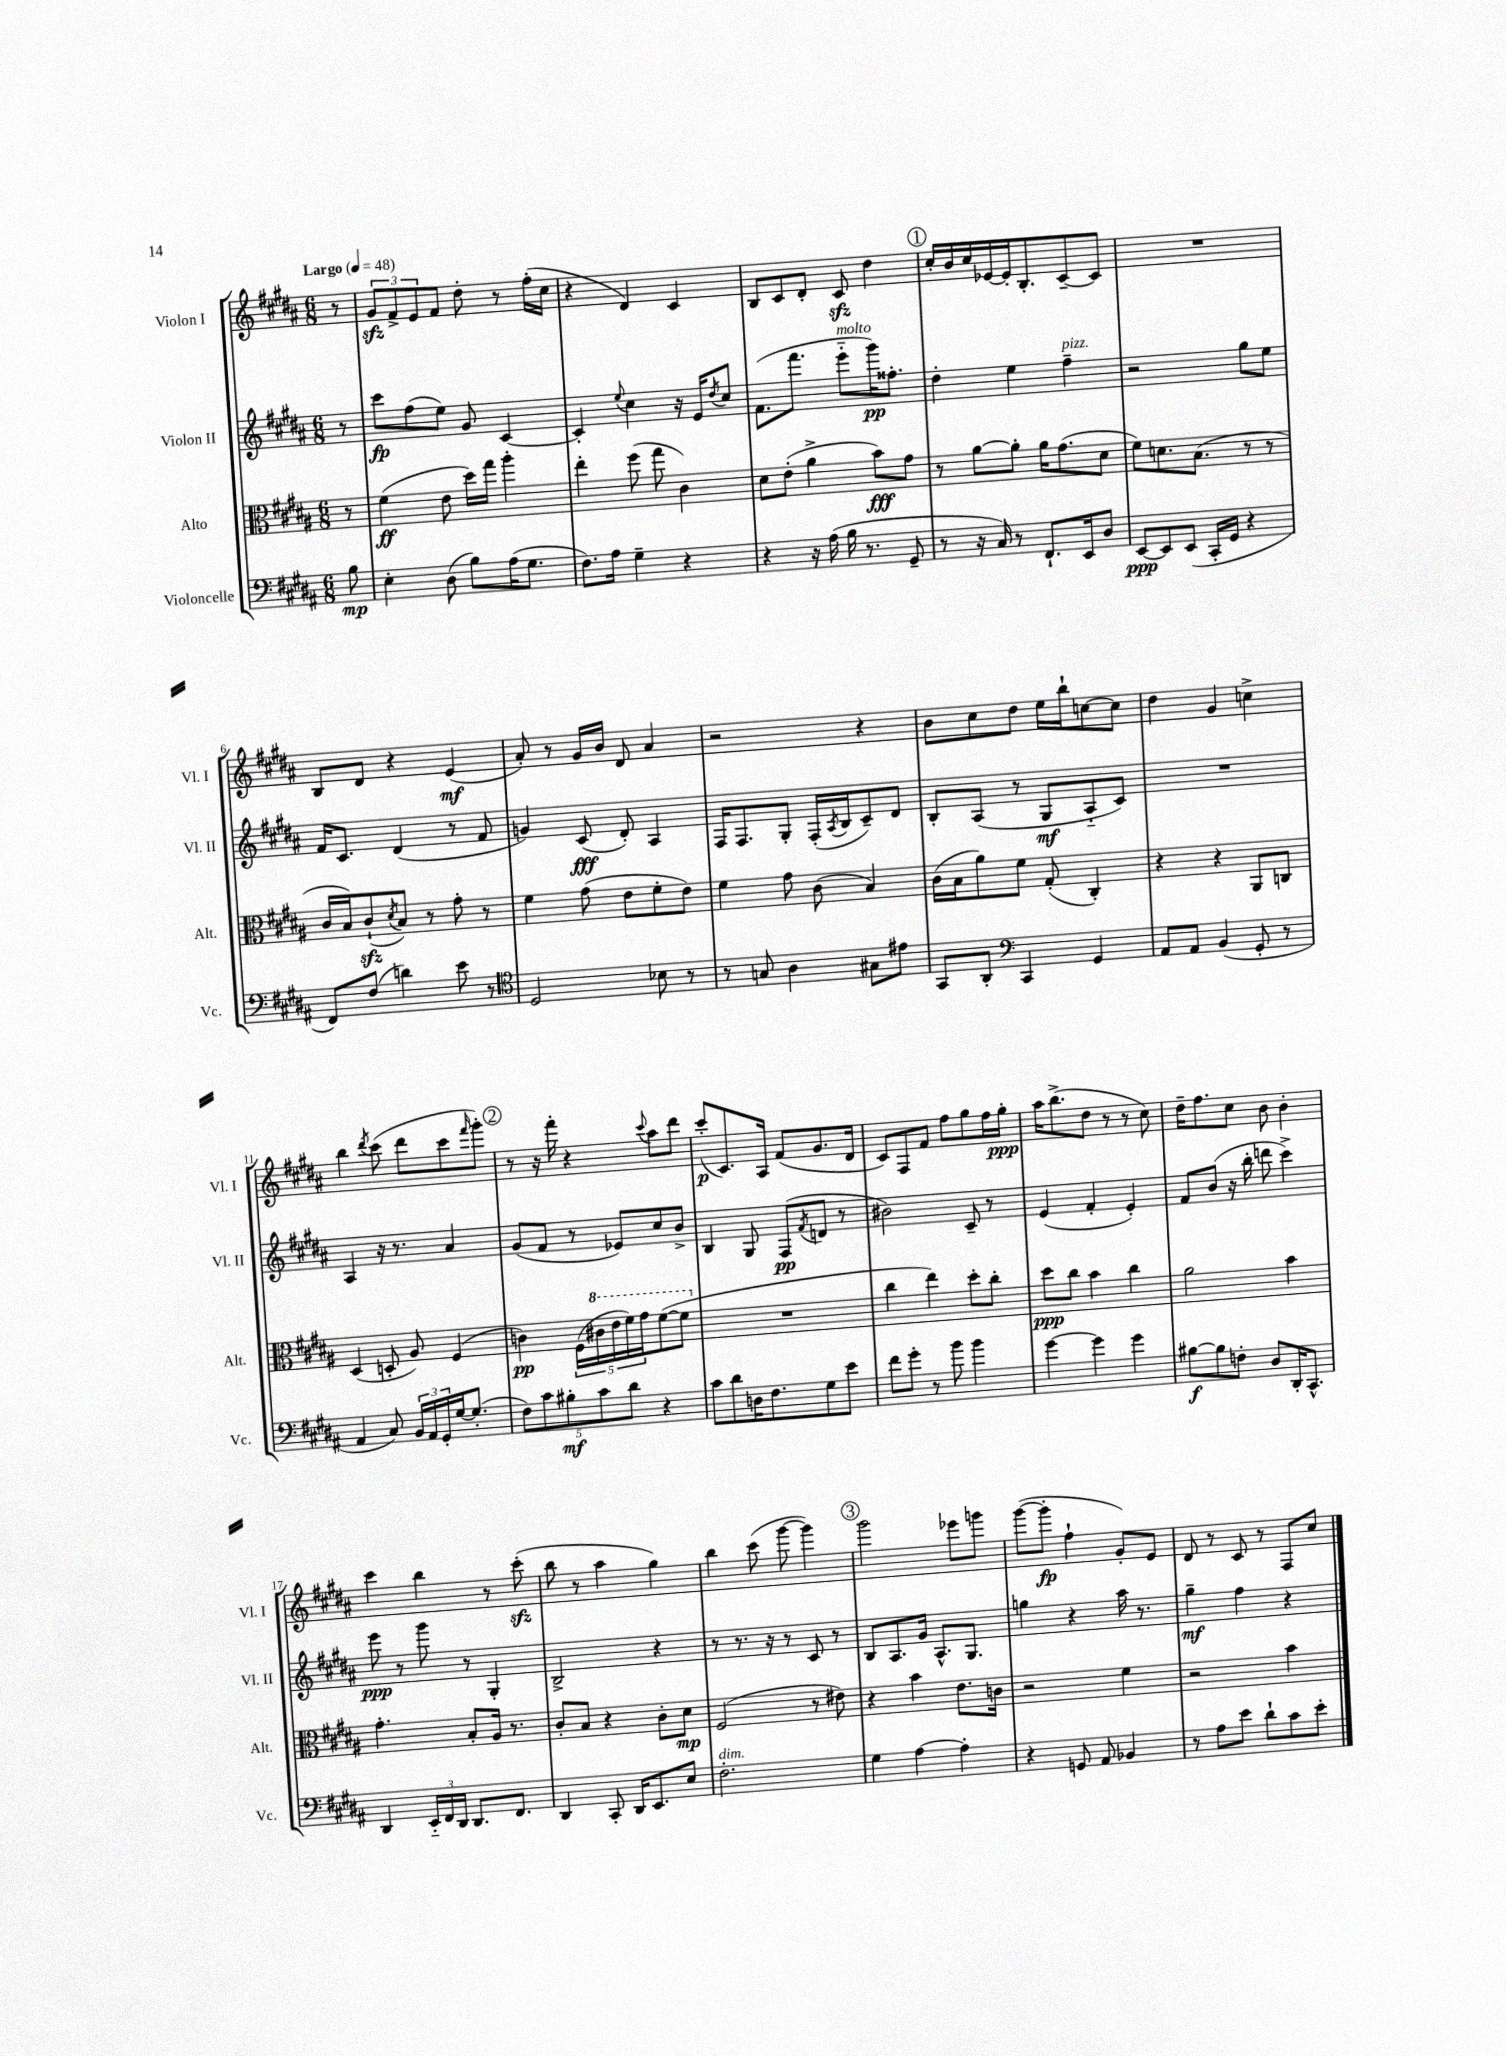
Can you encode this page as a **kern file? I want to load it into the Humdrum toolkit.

**kern	**kern	**kern	**kern
*staff4	*staff3	*staff2	*staff1
*clefF4	*clefC3	*clefG2	*clefG2
*k[f#c#g#d#a#]	*k[f#c#g#d#a#]	*k[f#c#g#d#a#]	*k[f#c#g#d#a#]
*M6/8	*M6/8	*M6/8	*M6/8
*MM48	*MM48	*MM48	*MM48
8B	8r	8r	8r
=	=	=	=
4E'	(4f#	8ccc#	12g#
.	.	.	12f#^
.	.	(8ff#	.
.	.	.	12e
(8D#	8e	8ee)	8f#
8B)	16dd#)	8g#	8dd#'
.	16gg#	.	.
(16A#	4aa#'	[4c#	8r
8.G#	.	.	.
.	.	.	(16ff#'
.	.	.	16cc#
=	=	=	=
8.F#)	4ee'	4c#']	4r
16A#	.	.	.
.	.	8qqee	.
4G#~	(8ff#	4cc#	4d#)
.	8gg#	.	.
4r	4c#)	16r	4c#
.	.	16e	.
.	.	8qdd#	.
.	.	8cc#	.
=	=	=	=
4r	8d#	(8.f#	8B
.	(8e'	.	8c#
.	.	8.fff#	.
16r	4a#^	.	8d#'
(16A#	.	.	.
16B	.	8eee'~	8c#
8.r	.	.	.
.	8b)	16ggg#)	4dd#
.	.	8.ff##'	.
8GG#~	8g#	.	.
=	=	=	=
8r	8r	4dd#'	16cc#'
.	.	.	16b
16r	[8a#	.	16cc#
16C#)	.	.	[16e-
8r	8a#']	4ee	16e-']
.	.	.	8.B'
8.FF#`	16a#	.	.
.	(8.g#	.	.
.	.	4ff#~	[8c#~
16EE	.	.	.
8D#	8d#	.	8c#]
=	=	=	=
[8EE	8f#)	2r	2.r
8EE]	8.d	.	.
(8EE	.	.	.
.	(8.B	.	.
16CC#'	.	.	.
16GG#	.	.	.
4r	8r	8gg#	.
.	8r	8ee	.
=	=	=	=
8FF#)	16c#	16f#	8B
.	16B)	8.c#	.
(8F#	(8c#`	.	8d#
.	8qd#	.	.
4d)	8B)	(4d#	4r
.	8r	.	.
8e	8g#'	8r	(4e
8r	8r	8f#	.
=	=	=	=
*clefC4	*	*	*
2D#	4f#	4g)	8a#')
.	.	.	8r
.	(8g#	(8c#	16g#
.	.	.	16b
.	8e	8d#')	8d#
8B-	8f#'	4A#	4a#
8r	8e)	.	.
=	=	=	=
8r	4f#	16F#	2r
.	.	8.F#	.
8G	.	.	.
4A#	8g#	8G#'	.
.	(8c#	(16F#'	.
.	.	8qA#	.
.	.	16B	.
8G#	4B)	8c#~)	4r
8e#	.	8d#	.
=	=	=	=
8GG#	(16c#	8B'	8b
.	16B	.	.
8AA#'	8a#)	(8A#	8cc#
*clefF4	*	*	*
4CC#	8f#	8r	8dd#
.	(8G#'	8G#	16ee
.	.	.	16bb`
4GG#	4C#')	8A#'~	[8cc
.	.	8c#)	8cc]
=	=	=	=
8AA#	4r	2.r	4dd#
8AA#	.	.	.
(4BB	4r	.	4g#
8GG#'	8AA#	.	4cc^
8r	8C	.	.
=	=	=	=
4AA#	(4D#	4A#	4bb
.	.	.	8qddd#
8C#)	8D'	16r	(8ccc#
.	.	8.r	.
24BB	8A#)	.	8ddd#
24AA#	.	.	.
24GG#'	.	.	.
[16G#	(4F#	4a#	8ccc#
(8.G#']	.	.	.
.	.	.	16qqfff#
.	.	.	8ggg#')
=	=	=	=
10F#)	4c)	(8g#	8r
10c#	.	.	.
.	.	8f#	16r
.	.	.	16fff#'
10B#'	.	.	.
.	(20F#	8r	4r
10c#	20cc#	.	.
.	20ee	.	.
.	.	8e-)	.
10d#	20ff#)	.	.
.	20gg#	.	.
.	.	.	8qqccc#
4r	([8ff#	8cc#	8aa#
.	8ff#]	8b^	8ddd#
=	=	=	=
8c#	2.r	4B	(8ccc#'
8d#	.	.	8.c#)
16D	.	8G#	.
8.F#	.	.	16A#
.	.	(8F#	(8f#
.	.	8qf#	.
8G#	.	8d	8.g#
8e	.	8r	.
.	.	.	16d#
=	=	=	=
8f#	4cc#	2b#)	8c#)
8g#'	.	.	8F#
8r	4ee)	.	8f#
8b	.	.	8ff#
4b	8dd#'	8c#~	8gg#
.	8cc#'	8r	16ff#
.	.	.	16gg#'
=	=	=	=
[4g#	8dd#	(4e	16aa#
.	.	.	(8.bb^
.	8cc#	.	.
4g#]	4b	4f#'	8dd#
.	.	.	8r
4g#	4cc#	4e')	8r
.	.	.	8cc#)
=	=	=	=
[8B#	2a#	8f#	16dd#~
.	.	.	8.ff#
8B#]	.	(8b	.
8F'	.	16r	8cc#
.	.	16bb'	.
8D#	.	8ddd	8b
16DD#'	4b	4ccc#^)	4b'
8.CC#^^	.	.	.
=	=	=	=
4DD#	4.g#'	8eee	4ccc#
.	.	8r	.
24EE'~	.	8ggg#	4bb
24FF#	.	.	.
24DD#	.	.	.
8.DD#	8B'	8r	.
.	16A#	4G#'	8r
8.FF#	8.r	.	.
.	.	.	(8ccc#'
=	=	=	=
4DD#	8c#'	2B^	8bb
.	8B	.	8r
8CC#'	4r	.	4aa#
16DD#	.	.	.
8.EE	.	.	.
.	8c#'	4r	4gg#)
8E	8d#	.	.
=	=	=	=
2.F#'	(2F#	8r	4bb
.	.	8.r	.
.	.	.	(8ccc#
.	.	16r	.
.	.	8r	[8ggg#
.	8r	8c#	4ggg#])
.	8e#)	8r	.
=	=	=	=
4G#	4r	8B	2ggg#
.	.	8.A#	.
[4A#	4b	.	.
.	.	16g#	.
.	.	8.A#^^	.
4A#']	8.e	.	8eee-
.	.	8.G#	.
.	.	.	8ggg
.	16c	.	.
=	=	=	=
4r	2r	4gg	([8ggg#
.	.	.	8ggg#']
8GG	.	4r	4ff#`
8AA#	.	.	.
4BB-	4f#	16aa#	8g#')
.	.	8.r	.
.	.	.	8e
=	=	=	=
8r	2r	4gg#~	8d#
8A#	.	.	8r
8e	.	4ff#	8c#
8d#`	.	.	8r
8c#	4b	4r	8F#
8e'	.	.	8cc#
==	==	==	==
*-	*-	*-	*-
